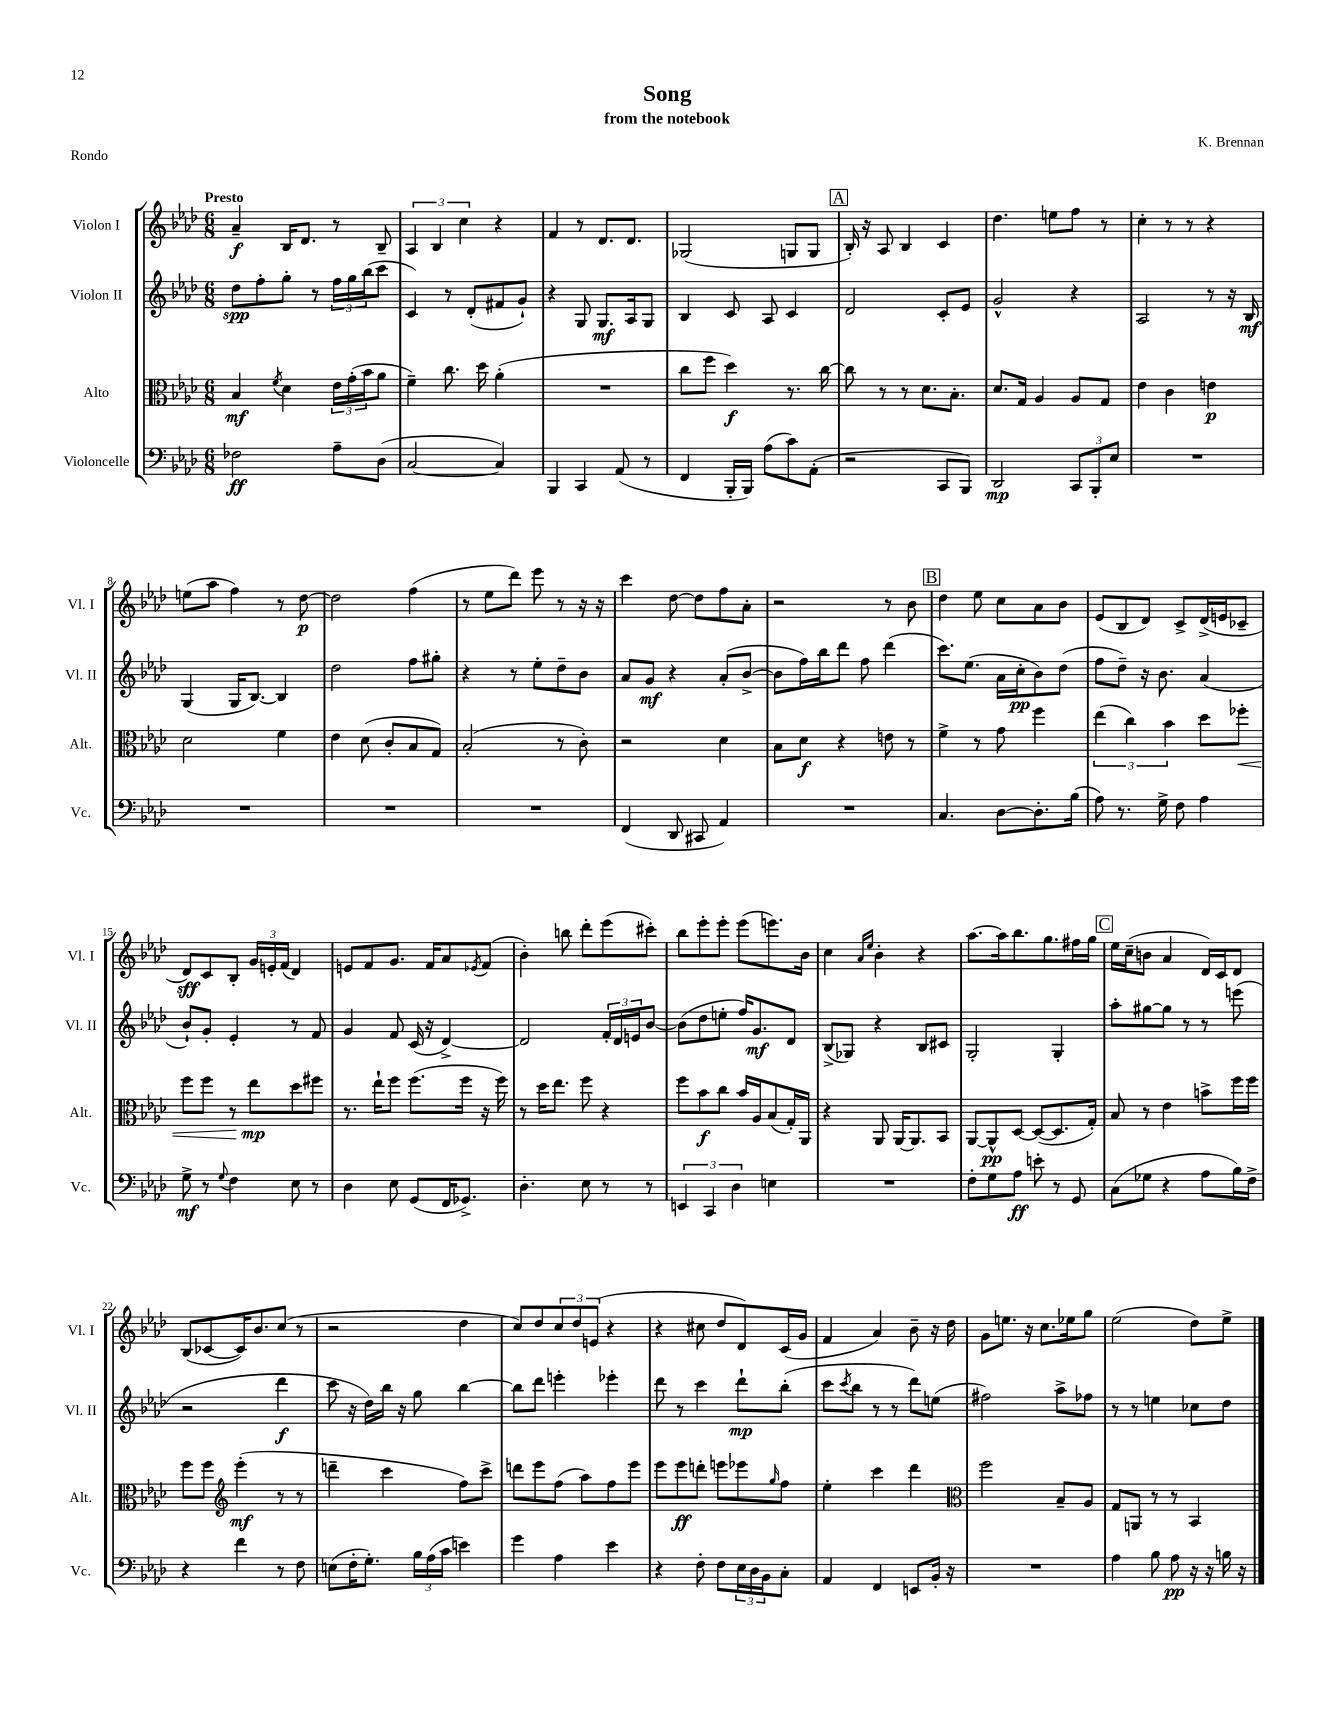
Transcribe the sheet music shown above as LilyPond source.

\header { title = "Song" composer = "K. Brennan" subtitle = "from the notebook" piece = "Rondo" }
<<
\new StaffGroup <<
\new Staff = "s0" \with { instrumentName = "Violon I" shortInstrumentName = "Vl. I" } {
    \clef treble \key aes \major \numericTimeSignature \time 6/8 \tempo "Presto"
    aes'4--\f bes16 des'8. r8 bes8-- |
    \tuplet 3/2 { aes4 bes4 c''4 } r4 |
    f'4 r8 des'8. des'8. |
    ges2( g8 g8 |
    \mark \markup { \box "A" } bes16-.) r16 aes8 bes4 c'4 |
    des''4. e''8 f''8 r8 |
    c''4-. r8 r8 r4 |
    e''8( aes''8 f''4) r8 des''8~\p |
    des''2 f''4( |
    r8 ees''8 des'''8) ees'''8 r8 r16 r16 |
    c'''4 des''8~ des''8 f''8 aes'8-. |
    r2 r8 bes'8 |
    \mark \markup { \box "B" } des''4 ees''8 c''8 aes'8 bes'8 |
    ees'8( bes8 des'8) c'8-> des'16->( e'16 ces'8-- |
    des'8\sff) c'8 bes8-. \tuplet 3/2 { g'16 e'16-. f'16( } des'4) |
    e'8 f'8 g'8. f'16 aes'8 \acciaccatura { ees'8 } f'8( |
    bes'4-.) b''8 des'''8-. ees'''8( cis'''8-.) |
    bes''8 ees'''8-. ees'''8-. ees'''8( e'''8.) bes'16 |
    c''4 \grace { aes'16 ees''16 } bes'4-. r4 |
    aes''8.~ aes''16 bes''8. g''8. fis''16 g''16 |
    \mark \markup { \box "C" } ees''16 c''16--( b'8 aes'4 des'16) c'16 des'8 |
    bes8( ces'8~ ces'16) bes'8. c''8( r8 |
    r2 des''4 |
    c''8) des''8 \tuplet 3/2 { c''8 des''8 e'8( } r4 |
    r4 cis''8 des''8 des'8) c'16( g'16 |
    f'4 aes'4) bes'8-- r16 des''16 |
    g'8 e''8. r16 c''8. ees''16 g''8 |
    ees''2( des''8) ees''8-> \bar "|." |
}
\new Staff = "s1" \with { instrumentName = "Violon II" shortInstrumentName = "Vl. II" } {
    \clef treble \key aes \major \numericTimeSignature \time 6/8
    des''8\spp f''8-. g''8-. r8 \tuplet 3/2 { f''16 g''16 bes''16( } c'''8 |
    c'4) r8 des'8-.( fis'8 g'8-!) |
    r4 g8 g8.\mf aes16 g8 |
    bes4 c'8 aes8 c'4 |
    \mark \markup { \box "A" } des'2 c'8-. ees'8 |
    g'2-^ r4 |
    aes2 r8 r16 bes16\mf |
    g4( g16 bes8.~) bes4 |
    des''2 f''8 gis''8-. |
    r4 r8 ees''8-. des''8-- bes'8 |
    aes'8 g'8\mf r4 aes'8-.( bes'8~-> |
    bes'8 f''16) bes''16 des'''8 f''8 des'''4( |
    \mark \markup { \box "B" } c'''8.) ees''8.( aes'16 c''16-.\pp bes'8) des''8( |
    f''8 des''8--) r16 bes'8. aes'4( |
    bes'8-!) g'8-. ees'4-. r8 f'8 |
    g'4 f'8 c'16( r16 des'4~->) |
    des'2 \tuplet 3/2 { f'16-. des'16 e'16 } bes'8~ |
    bes'8( des''8 e''8-. f''16) g'8.\mf des'8 |
    bes8->( ges8) r4 bes8 cis'8 |
    g2-. g4-. |
    \mark \markup { \box "C" } aes''8-. gis''8~ gis''8 r8 r8 e'''8( |
    r2 des'''4\f |
    c'''8 r16 des''16) bes''16 r16 g''8 bes''4~ |
    bes''8 des'''8 e'''4-. ees'''4-. |
    des'''8 r8 c'''4 des'''8-!\mp bes''8-.( |
    c'''8 \acciaccatura { c'''8 } bes''8 r8 r8 des'''8) e''8( |
    fis''2) aes''8-> fes''8 |
    r8 r8 e''4 ces''8 des''8 \bar "|." |
}
\new Staff = "s2" \with { instrumentName = "Alto" shortInstrumentName = "Alt." } {
    \clef alto \key aes \major \numericTimeSignature \time 6/8
    bes4\mf \acciaccatura { f'8 } des'4 \tuplet 3/2 { ees'16 g'16-.( bes'16 } aes'8 |
    f'4--) c''8. des''16 aes'4-.( |
    R2. |
    c''8 f''8 des''4\f) r8. c''16~ |
    \mark \markup { \box "A" } c''8 r8 r8 des'8. bes8.-. |
    des'8. g16 aes4 aes8 g8 |
    ees'4 c'4 e'4\p |
    des'2 f'4 |
    ees'4 des'8( c'8-. bes8 g8) |
    bes2-.( r8 c'8-.) |
    r2 des'4 |
    bes8 des'8\f r4 e'8 r8 |
    \mark \markup { \box "B" } f'4-> r8 g'8 f''4 |
    \tuplet 3/2 { ees''4( c''4) bes'4 } des''8 fes''8-.\< |
    f''8 f''8 r8 ees''8\mp\! des''8 fis''8 |
    r8. ees''16-! f''8 f''8.( f''16 r16 f''16) |
    r8 des''16 ees''8. f''8 r4 |
    f''8 bes'8\f c''8 bes'16 aes16 bes8( g16-.) aes,16 |
    r4 aes,8 aes,16~ aes,8. bes,8 |
    aes,8~ aes,8-^\pp des8~ des8~( des8. g16-.) |
    \mark \markup { \box "C" } bes8 r8 ees'4 b'8-> f''16 f''16 |
    f''8 f''8 \clef treble ees'''4-.\mf( r8 r8 |
    d'''4-- c'''4 f''8) c'''8-> |
    d'''8 ees'''8 f''8( aes''8) f''8 ees'''8 |
    ees'''8 ees'''8\ff d'''8-. e'''8 ees'''8 \grace { g''16 } f''8 |
    ees''4-. c'''4 des'''4 |
    \clef alto f''2 bes8-- aes8 |
    g8 a,8 r8 r8 bes,4 \bar "|." |
}
\new Staff = "s3" \with { instrumentName = "Violoncelle" shortInstrumentName = "Vc." } {
    \clef bass \key aes \major \numericTimeSignature \time 6/8
    fes2\ff aes8-- des8( |
    c2~ c4) |
    bes,,4 c,4 aes,8( r8 |
    f,4 bes,,16-. bes,,16) aes8( c'8) aes,8-.( |
    \mark \markup { \box "A" } r2 c,8 bes,,8) |
    des,2\mp \tuplet 3/2 { c,8 bes,,8-. ees8 } |
    R2. |
    R2. |
    R2. |
    R2. |
    f,4( des,8 cis,8 aes,4) |
    R2. |
    \mark \markup { \box "B" } c4. des8~ des8.-. bes16( |
    aes8) r8. g16-> f8 aes4 |
    g8->\mf r8 \appoggiatura { g8 } f4 ees8 r8 |
    des4 ees8 g,8( f,16 ges,8.->) |
    des4.-. ees8 r8 r8 |
    \tuplet 3/2 { e,4 c,4 des4 } e4 |
    R2. |
    f8-. g8 aes8\ff e'8-. r8 g,8 |
    \mark \markup { \box "C" } c8( ges8 r4 aes8 bes16) f16-> |
    r4 f'4 r8 f8 |
    e8( f16-. g8.-.) \tuplet 3/2 { bes16 aes16( c'16 } e'4) |
    g'4 aes4 ees'4 |
    r4 f8-. f8 \tuplet 3/2 { ees16 des16 bes,16 } c8-. |
    aes,4 f,4 e,8 bes,16-. r16 |
    R2. |
    aes4 bes8 aes8\pp r16 r16 b16 r16 \bar "|." |
}
>>
>>
